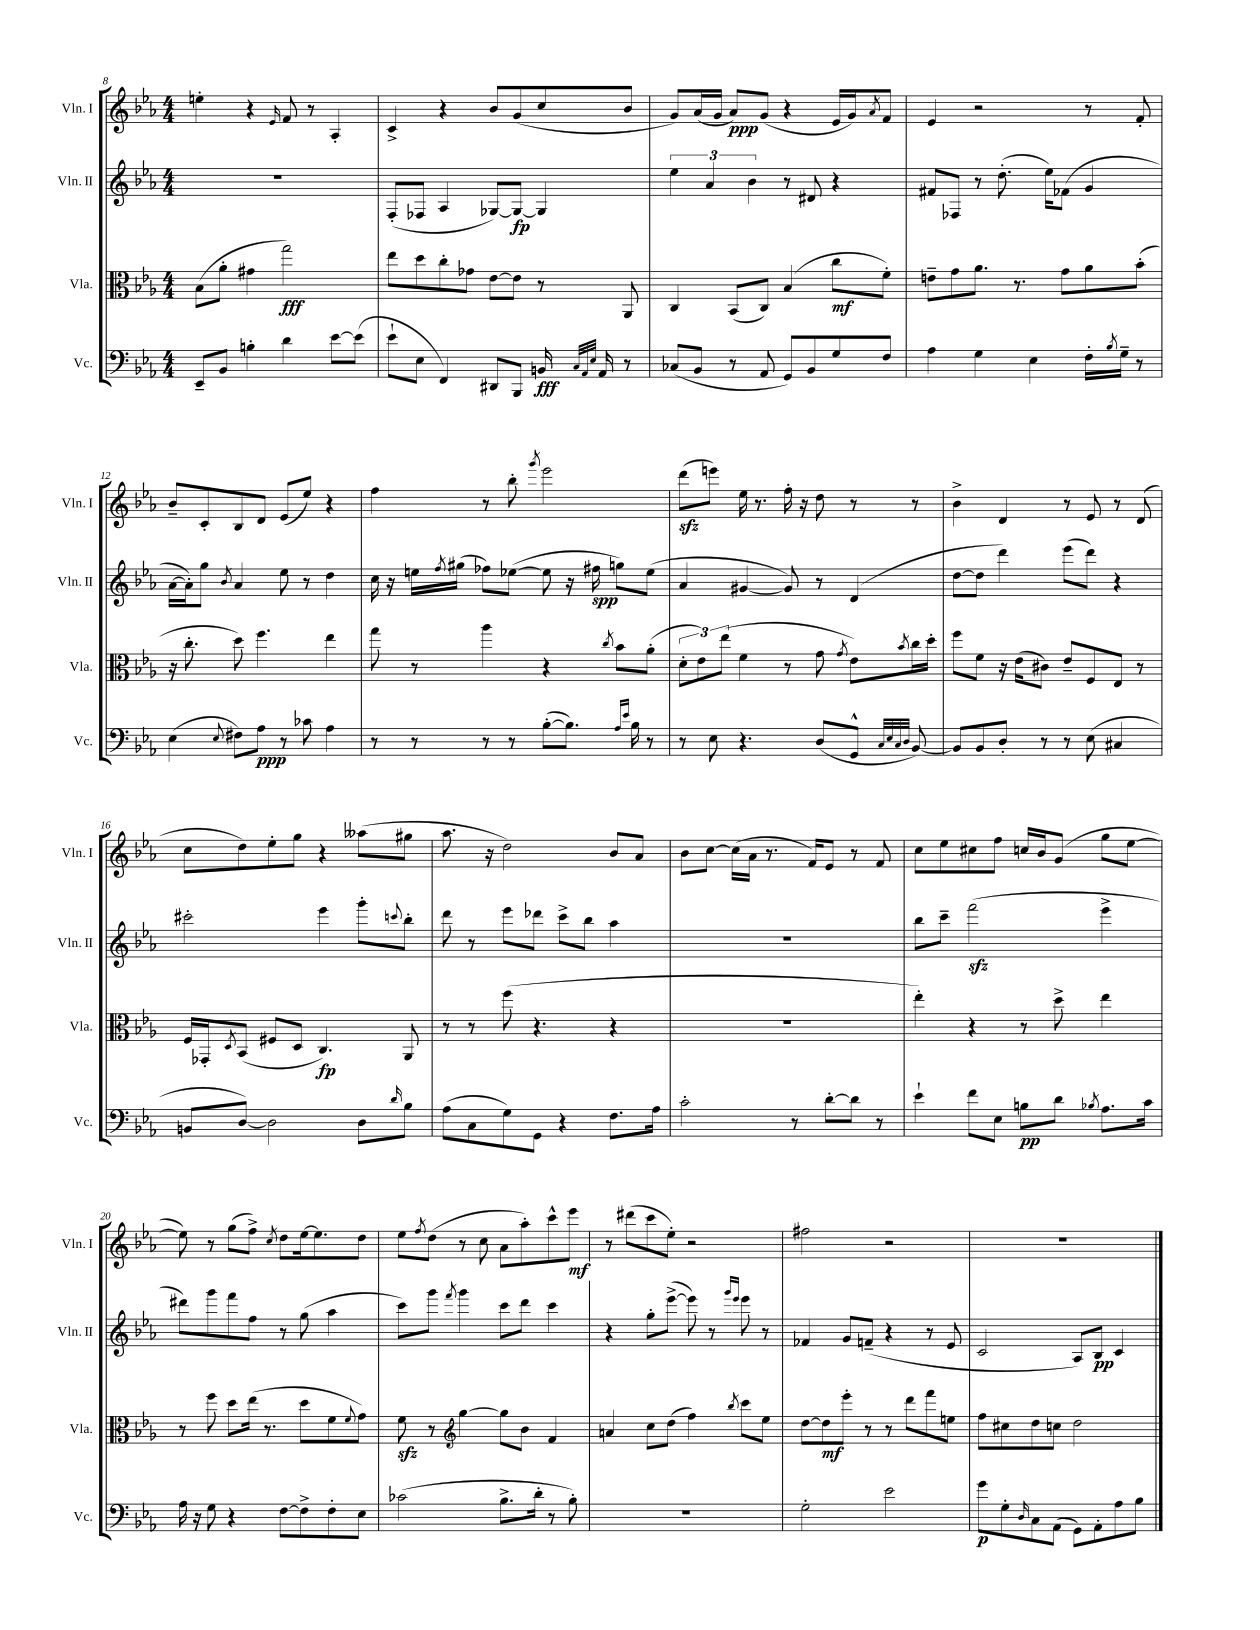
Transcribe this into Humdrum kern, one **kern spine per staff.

**kern	**kern	**kern	**kern
*staff4	*staff3	*staff2	*staff1
*clefF4	*clefC3	*clefG2	*clefG2
*k[b-e-a-]	*k[b-e-a-]	*k[b-e-a-]	*k[b-e-a-]
*M4/4	*M4/4	*M4/4	*M4/4
8EE-~/L	(8B-\L	1r	4ee'\
8BB-/J	8a-'\J	.	.
4B'\	4g#\	.	4r
.	.	.	16qqe-/
4d\	2gg\)	.	8f/
.	.	.	8r
[8e-\L	.	.	4A-'/
(8e-\]J	.	.	.
=	=	=	=
8e-`\L	8ee-\L	(8F'/L	4c^/
8E-\J	8dd\	8F-/J	.
4FF/)	8cc'\	4A-/	4r
.	8g-\J	.	.
8DD#/L	[8e-\L	[8G-/L)	8b-/L
8BBB-/J	8e-\]J	8G-/_J	(8g/
16BB/	8r	4G-/]	8cc/
32qqC/LLL	.	.	.
32qqAA-/	.	.	.
32qqE-/JJJ	.	.	.
16AA-/	.	.	.
8r	8AA-/	.	8b-/J
=	=	=	=
(8C-/L	4C/	6ee-\	8g/L)
8BB-/J	.	.	(16a-/L
.	.	6a-/	.
.	.	.	16g/JJ
8r	(8BB-/L	.	8a-/L)
.	.	6b-\	.
8AA-/	8C/J)	.	(8g/J
8GG/L)	(4B-/	8r	4r
8BB-/	.	8d#/	.
8G/	8cc\L	4r	16e-/LL
.	.	.	16g/J)
.	.	.	8qa-/
8F/J	8f'\J)	.	8f/J
=	=	=	=
4A-\	8e~\L	8f#/L	4e-/
.	8g\	8F-/J	.
4G\	8.a-\J	8r	2r
.	.	(8.dd'\	.
.	8.r	.	.
4E-\	.	.	.
.	.	16ee-\LK)	.
.	8g\L	(8f-\J	.
16F'\LL	8a-\	4g/	8r
8qB-/	.	.	.
16G~\JJ	.	.	.
8r	(8b-'\J	.	8f'/
=	=	=	=
(4E-\	16r	[16a-\LL	8b-~/L
.	8.cc'\	16a-'\]J)	.
.	.	8gg\J	8c'/
8qqE-/	.	8qb-/	.
8F#\L)	8dd\)	4a-/	8B-/
8A-\J	4.ff\	.	8d/J
8r	.	8ee-\	(8e-/L
8c-\	.	8r	8ee-/J)
4A-\	4ee-\	4dd\	4r
=	=	=	=
8r	8gg\	16cc\	4ff\
.	.	16r	.
8r	8r	16ee\LL	.
.	.	8qff/	.
.	.	(16gg#\JJ	.
8r	4aa-\	8ff-\L)	8r
8r	.	([8ee-\J	8bb-'\
.	.	.	8qggg/
([8B-'\L	4r	8ee-\]	2eee-\
8.B-\]J)	.	16r	.
.	.	16ff#\	.
.	8qcc/	.	.
.	8b-\L	8gg\L)	.
16qqA-/LL	.	.	.
16qqe-/JJ	.	.	.
16B-\	.	.	.
8r	(8a-'\J	(8ee-\J	.
=	=	=	=
8r	12d'\L	4a-/	(8ddd\L
.	12e-\)	.	.
8E-\	.	.	8eee\J)
.	(12ee-\J	.	.
4.r	4f\	[4g#/	16ee-\
.	.	.	8.r
.	8r	8g#/])	16ff'\
.	.	.	16r
(8D/L	8g\	8r	8dd\
.	8qg/	.	.
8GG^^/J	8e-\L)	(4d/	8r
32qqC/LLL	.	.	.
32qqE-/	.	.	.
32qqC/	.	.	.
32qqD/JJJ	8qb-/	.	.
[8BB-/)	16cc\L	.	8r
.	16dd'\JJ	.	.
=	=	=	=
8BB-/]L	8ff\L	[8dd\L	4b-^\
8BB-/	8f\J	8dd\]J	.
8D'/J	16r	4ddd\)	4d/
.	(16e-\LK	.	.
8r	8c#\J)	.	.
8r	8e-~/L	(8eee-\L	8r
(8E-\	8F/	8ddd\J)	8e-/
4C#/	8E-/J	4r	8r
.	8r	.	(8d/
=	=	=	=
8BB/L	16F/LL	2ccc#'\	8cc\L
.	16GG-'/J	.	.
.	8qD/	.	.
[8D/J)	(8BB-/J	.	8dd\)
2D\]	8F#/L	.	8ee-'\
.	8D/J	.	8gg\J
.	4.C/)	4eee-\	4r
8D\L	.	8ggg'\L	(8aa--\L
16qqd/	.	8qqccc/	.
8B-\J	8AA-/	8bb-'\J	8gg#\J
=	=	=	=
(8A-\L	8r	8ddd\	8.aa-\
8C\	8r	8r	.
.	.	.	16r
8G\)	(8ff\	8eee-\L	2dd\)
8GG\J	4.r	8ddd-\J	.
4r	.	8ccc^\L	.
.	.	8bb-\J	.
8.F\L	4r	4aa-\	8b-/L
.	.	.	8a-/J
16A-\Jk	.	.	.
=	=	=	=
2c'\	1r	1r	8b-\L
.	.	.	[8cc\J
.	.	.	(16cc\]LL
.	.	.	16a-\JJ
.	.	.	8.r
8r	.	.	.
.	.	.	16f/LK)
[8d'\L	.	.	8e-/J
8d\]J	.	.	8r
8r	.	.	8f/
=	=	=	=
4e-`\	4ee-'\)	8bb-\L	8cc\L
.	.	8ccc~\J	8ee-\
8f\L	4r	(2fff\	8cc#\
8E-\J	.	.	8ff\J
8B\L	8r	.	16cc/LL
.	.	.	16b-/J
8d\J	8dd^\	.	(8g/J
8qB-/	.	.	.
8.A-\L	4ee-\	4eee-^\	8gg\L
.	.	.	[8ee-\J
16c\Jk	.	.	.
=	=	=	=
16A-\	8r	8ddd#\L)	8ee-\])
16r	.	.	.
8G\	8ff\	8ggg\	8r
4r	8dd\L	8fff\	(8gg\L
.	(16ee-\Jk	8ff\J	8ff^\J)
.	8.r	.	.
.	.	.	8qcc/
[8F\L	.	8r	8dd\L
8F^\]	8dd\L	(8gg\	[16ee-\k
.	.	.	8.ee-\]
8F'\	8f\	4aa-\	.
.	8qqf/	.	.
8E-\J	8g\J)	.	8dd\J
=	=	=	=
(2c-\	8f\	8ccc\L)	8ee-\L
.	.	.	8qff/
.	8r	8ggg\J	(8dd\J
*	*clefG2	*	*
.	.	8qfff/	.
.	[4gg\	4ggg\	8r
.	.	.	8cc\
8.B-^\L	8gg\]L	8ccc\L	8a-\L
.	8b-\J	8ddd\J	8aa-'\)
16d'\Jk	.	.	.
8r	4f/	4ccc\	8ccc^^\
8B-'\)	.	.	8eee-\J
=	=	=	=
1r	4a/	4r	8r
.	.	.	(8ddd#\L
.	8cc\L	8gg'\L	8ccc\
.	(8dd\J	([8eee-^\J	8ee-'\J)
.	4ff\)	8eee-\])	2r
.	.	8r	.
.	.	16qqggg/LL	.
.	8qbb-/	16qqeee-/JJ	.
.	8ccc\L	8eee-\	.
.	8ee-\J	8r	.
=	=	=	=
2G'\	[8dd\L	4f-/	2ff#\
.	8dd\]	.	.
.	8eee-'\J	8g/L	.
.	8r	(8f~/J	.
2e-\	8r	4r	2r
.	8ddd\L	.	.
.	8fff\	8r	.
.	8ee\J	8e-/	.
=	=	=	=
8g\L	8ff\L	2c/	1r
8G'\	8cc#\	.	.
16qqD/	.	.	.
8C\	8dd\	.	.
(8AA-\J	8cc\J	.	.
8GG\L)	2dd\	8A-/L)	.
8AA-'\	.	8B-/J	.
8A-\	.	4c/	.
8B-\J	.	.	.
==	==	==	==
*-	*-	*-	*-
